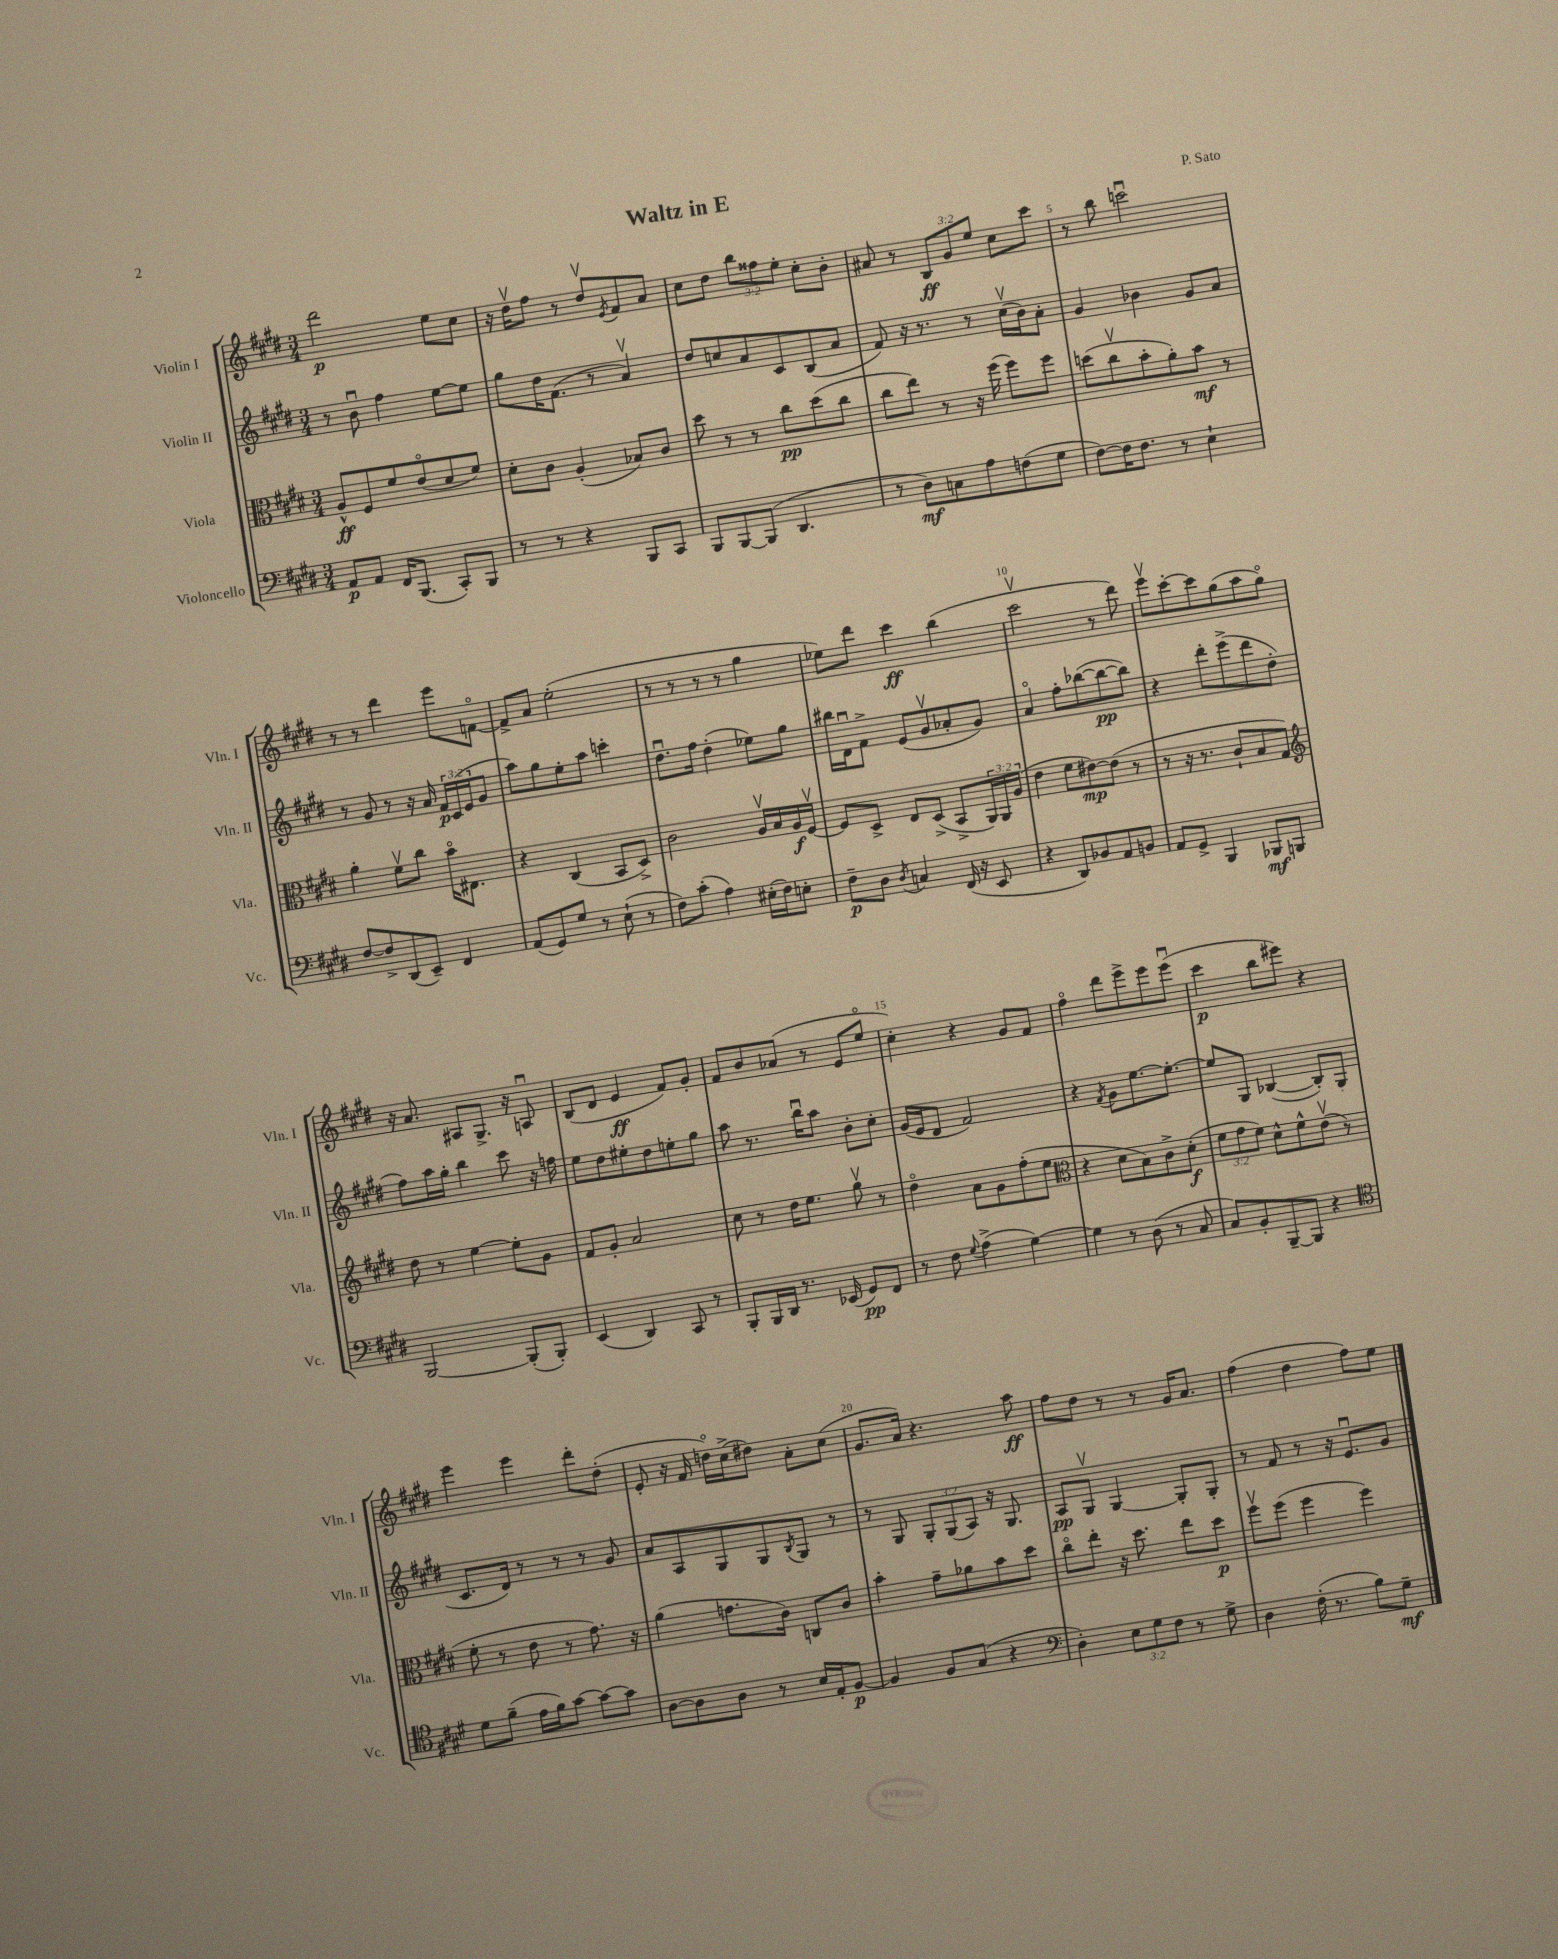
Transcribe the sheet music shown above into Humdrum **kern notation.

**kern	**kern	**kern	**kern
*staff4	*staff3	*staff2	*staff1
*clefF4	*clefC3	*clefG2	*clefG2
*k[f#c#g#d#]	*k[f#c#g#d#]	*k[f#c#g#d#]	*k[f#c#g#d#]
*M3/4	*M3/4	*M3/4	*M3/4
8AA	8A^^	8r	2ddd#
8AA	8F#	8bu	.
16FF#	8f#	4ff#	.
(8.BBB	.	.	.
.	(8eo	.	.
8CC#')	8d#	[8ee	8ee
8BBB	8f#)	8ee]	8cc#
=	=	=	=
8r	8d#'	8gg#	16r
.	.	.	16dd#v
8r	8c#	16dd#	8ff#
.	.	(8.f#	.
4r	(4A'	.	8r
.	.	8r	8dd#v
.	.	.	8qe
8BBB	8B-)	4av)	8f#
8CC#	8c#	.	8a
=	=	=	=
8BBB	8dd#	8dd#	8cc#
[8BBB	8r	8cc	8dd#
(8BBB]	8r	8a	12bb
.	.	.	12ff##
4.DD#	8cc#	8c#	.
.	.	.	12ee'
.	(8dd#	(8B	8cc#'
.	8cc#	8a	8b'
=	=	=	=
8r	8cc#	8f#)	8a#
8D#)	8ee)	16r	8r
.	.	8.r	.
8C	8r	.	12B
.	.	.	12g#
8A	16r	8r	.
.	.	.	12ee
.	(16ff#	.	.
(8F	8ff#)	(16cc#v	8cc#
.	.	16b)	.
8G#	8ff#	8a'	8ccc#
=	=	=	=
[8F#)	(8dd	4g#	8r
16F#]	8cc#v	.	8bb
8.F#	.	.	.
.	8b'	4b-	2cccu
8r	8a')	.	.
4E`	8b	8g#	.
.	8r	8a	.
=	=	=	=
[8F#	4a'	8r	8r
8F#^]	.	8g#	8r
(8DD#	8f#v	8r	4ddd#
8EE~)	8cc#	16r	.
.	.	16a	.
4FF#	16bo	24f#	8eee
.	.	(24c#	.
.	8.E#	.	.
.	.	24e	.
.	.	8g#	[8fo
=	=	=	=
(8AA	4r	8aa)	8f^]
8GG#)	.	8gg#	8a
8G#	(4C#	8ee'	(2ee'
8r	.	8aa	.
(8E`	8BB	4ccc'	.
8r	8D#^)	.	.
=	=	=	=
8F#)	2c#	8.dd#u	8r
(8c#'	.	.	8r
.	.	16ff#	.
4A)	.	(4dd#'	8r
.	.	.	8r
(16E#'	16Av	8ee-)	4gg#
16F#)	16B	.	.
8E'	16A	8gg#	.
.	[16F#v	.	.
=	=	=	=
8F#~	8F#]	16bb#	8ee-)
.	.	16d#u	.
8D#	8D#^	8f#^	8ddd#
8qD#	.	.	.
4C	8E	(8e	4ccc#
.	(8D#^	8g#v	.
(16FF#	8BB^	8a-'	(4bb
16r	.	.	.
8EE	24AA)	8g#)	.
.	24AA	.	.
.	(24A	.	.
=	=	=	=
4r	4e	4ao	2ccc#v
8DD#)	8f#	8ff#'	.
8BB-	[8e#)	([8bb-	.
8AA	(8e#]	8bb-_	8r
8BB	8r	8bb-])	8ddd#)
=	=	=	=
8AA	8r	4r	8eeev
8GG#^	16r	.	[8ccc#'
.	8.r	.	.
4BBB	.	8ddd#'	8ccc#]
.	8c#`	(8eee^	(8gg#
8BBB-	8B	8ddd#	8aa
8BBB	8G#)	8dd#'	8gg#o)
=	=	=	=
*	*clefG2	*	*
[2BBB	8dd#	8ff#)	16r
.	.	.	8.a
.	8r	16aa	.
.	.	16gg#'	.
.	[4ee	4bb	8A#
.	.	.	8.G#^
(8BBB']	8ee']	8ccc#	.
.	.	.	16r
8BBB')	8g#	16r	8Au
.	.	16ff	.
=	=	=	=
(4EE	8f#	8ee	(8B
.	8g#'	8dd#	8d#
4DD#)	2a	8ee#'	4e
.	.	8dd#	.
8CC#	.	8ee'	8f#)
8r	.	8gg#	8g#'
=	=	=	=
8BBB'	8cc#	8aa	8f#
16BBB	8r	8.r	8b
16DD#	.	.	.
8.r	16dd#	.	(8a-
.	8.ee	16bbu	.
.	.	8aa	8r
(16EE-	.	.	.
8GG#)	8gg#v	8b'	8e
8FF#	8r	8cc#'	8eeo
=	=	=	=
8r	4dd#o	(16g#	4cc#')
.	.	16e	.
8F#	.	8d#	.
8qqG#	.	.	.
(4A^	8a	2f#)	4r
.	8g#	.	.
[4G#)	(8ff#'	.	8g#
.	8ee	.	8f#
=	=	=	=
*	*clefC3	*	*
4G#]	4r	4r	4ff#o
.	.	8qf#	.
8r	8d#	8g#	8ddd#
(8D#	8B)	[8.ee	8eee^
8r	8c#^	.	8eee
.	.	8.ee'_	.
8C#	(8d#'	.	(8eeeu
=	=	=	=
8C#)	12f#	8ee]	4ccc#
.	12g#	.	.
8BB'	.	8G#	.
.	12f#)	.	.
[8BBB~	8d#^^	([4B-	8bb
8BBB]	8f#^^	.	8eee#)
4r	(8ev	8B-'])	4r
.	8r	(8G#	.
=	=	=	=
*clefC4	*	*	*
8d#	8f#'	8.c#	4eee
(8f#~	8r	.	.
.	.	16d#)	.
16e	8e	8r	4eee
16f#)	.	.	.
[8g#	8r	8r	.
8g#_	8.g#)	8r	8ddd#'
8g#]	.	8g#	(8dd#'
.	16r	.	.
=	=	=	=
[8A	(4a	8a	8e'
8A]	.	8A	16r
.	.	.	16f#
8A	8.g	8G#	16ddo)
.	.	.	(16cc#^
8r	.	8G#	8dd#)
.	16c#)	.	.
.	.	8qB	.
16B	8C	8G#	8a'
16E'	.	.	.
[8F#	8c#	8r	(8cc#
=	=	=	=
4F#]	4b'	8r	8.g#
.	.	8G#	.
.	.	.	16a)
8F#	8g#~	12G#'	4.r
.	.	(12G#	.
(8G#	8a-	.	.
.	.	12A)	.
4r	8b	16r	.
.	.	8.G#	.
.	8dd#	.	8aa
=	=	=	=
*clefF4	*	*	*
4D#')	8cc#o	8A	8ff#
.	8ee'	8G#v	8dd#
12E	16r	[4G#	8r
.	8.dd#	.	.
12G#	.	.	.
.	.	.	8r
12F#	.	.	.
8r	8ee	8G#']	16g#
.	.	.	8.a
8G#^	8dd#	8G#'	.
=	=	=	=
4D#	8ff#v	8r	(4ff#
.	(8ff#	8f#	.
(16F#'	4ff#	8r	4dd#
8.r	.	.	.
.	.	16r	.
.	.	8.eu	.
8B)	4ff#)	.	8ff#)
8G#~	.	8g#	8ee
==	==	==	==
*-	*-	*-	*-
